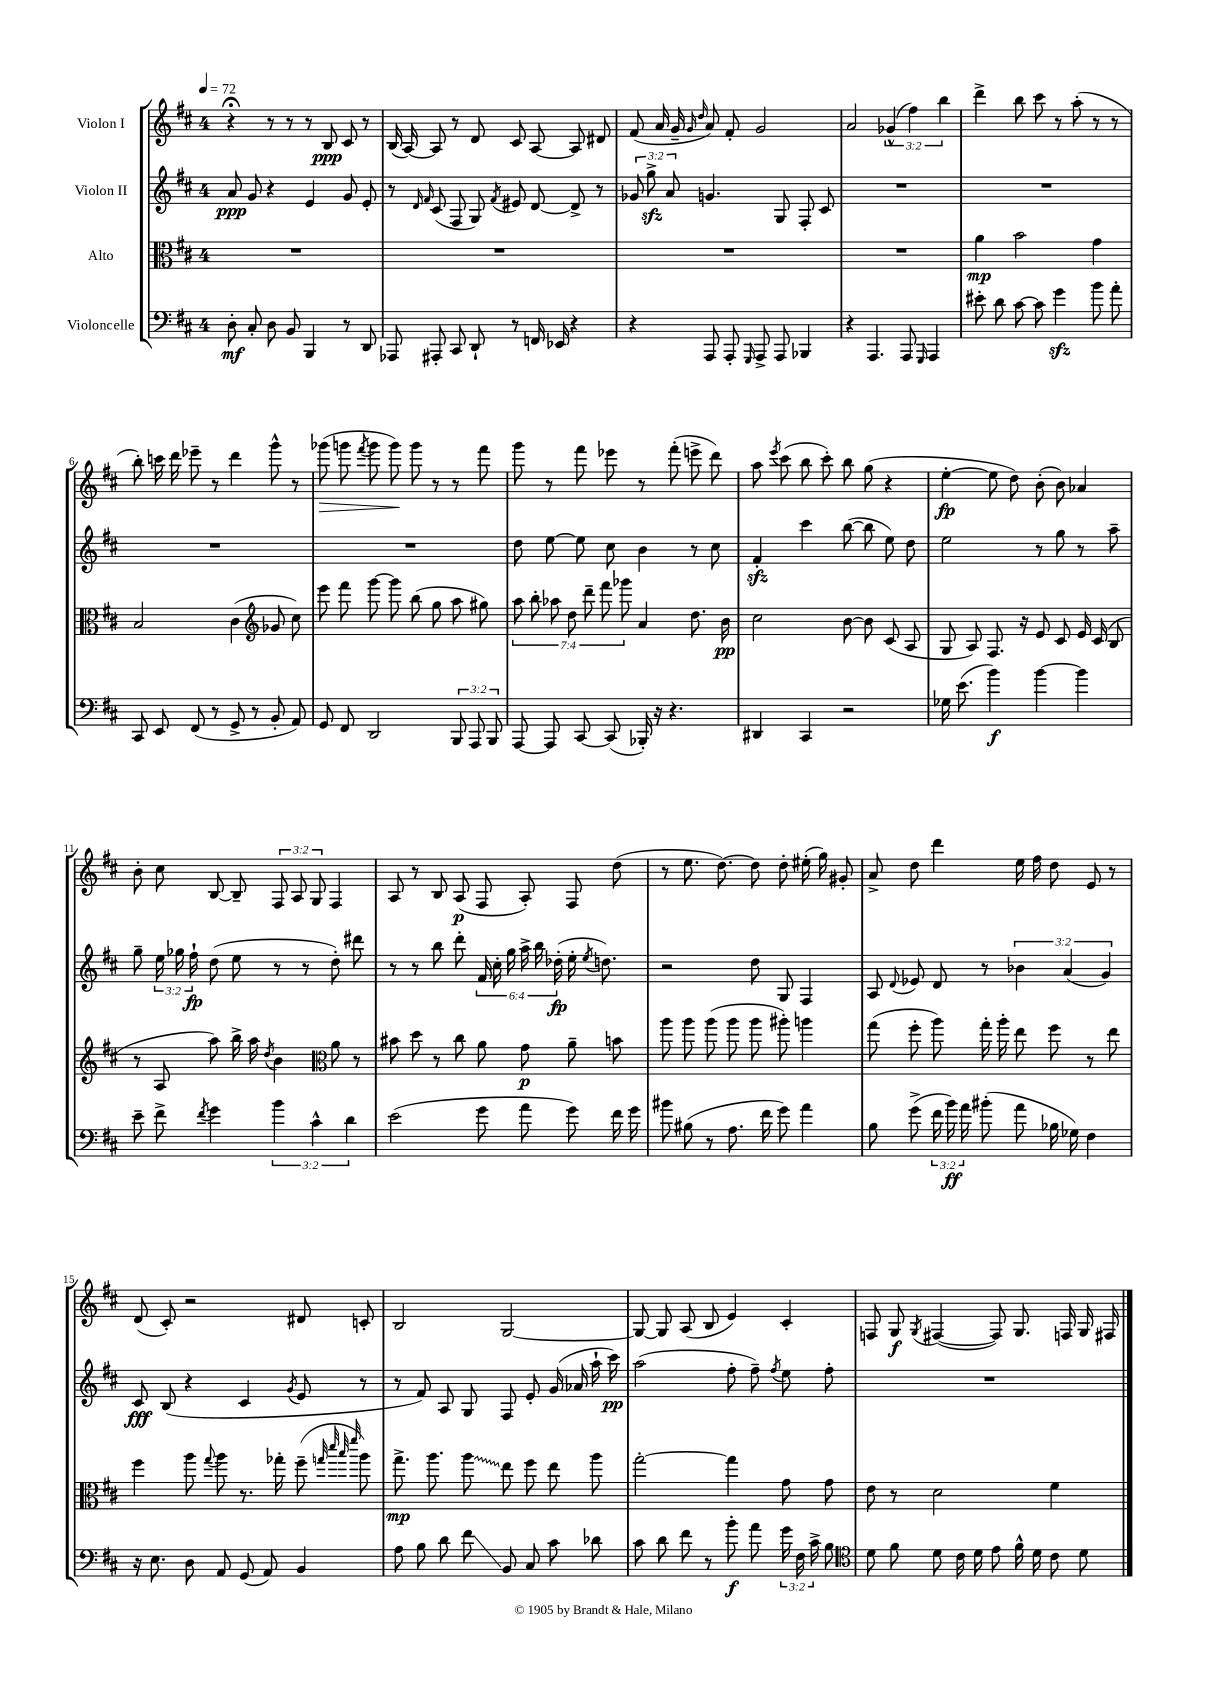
<<
\new StaffGroup <<
\new Staff = "s0" \with { instrumentName = "Violon I" } {
    \clef treble \key d \major \once \override Staff.TimeSignature.style = #'single-digit \time 4/4 \override Staff.TupletNumber.text = #tuplet-number::calc-fraction-text \tempo 4 = 72
    \autoBeamOff r4\fermata r8 r8 r8 b8\ppp cis'8 r8 |
    b16( a16~) a8 r8 d'8 cis'8 a8~ a8 dis'8 |
    fis'8( a'16 g'16-- \grace { g'16 d''16 } a'8) fis'8-. g'2 |
    a'2 \tuplet 3/2 { ges'4-^( fis''4) b''4 } |
    d'''4-> b''8 cis'''8 r8 a''8-.( r8 r8 |
    b''8-.) c'''16 d'''16 ees'''8-- r8 d'''4 g'''8-^ r8 |
    ges'''8\>( g'''8 \acciaccatura { fis'''8 } g'''8 g'''8\!) g'''8 r8 r8 fis'''8 |
    g'''8 r8 fis'''8 ees'''8 r8 fis'''8-.( e'''8-> d'''8) |
    a''8 \acciaccatura { e'''8 } cis'''8( b''8 cis'''8-.) b''8 g''8( r4 |
    e''4~-.\fp e''8 d''8) b'8-.( b'8) aes'4 |
    b'8-. cis''8 b8~ b8-- \tuplet 3/2 { fis8 a8 g8 } fis4 |
    a8 r8 b8 a8\p( fis8 a8-.) fis8 d''8( |
    r8 e''8. d''8.~) d''8 d''8-. eis''16-.( g''16) gis'8-. |
    a'8-> d''8 d'''4 e''16 fis''16 d''8 e'8 r8 |
    d'8( cis'8-.) r2 dis'8 c'8-. |
    b2 g2~ |
    g8~ g8 a8( b8 e'4) cis'4-. |
    f8 g8\f \acciaccatura { g8 } fis4~( fis8) g8. f16 g16 fis16 \bar "|." |
}
\new Staff = "s1" \with { instrumentName = "Violon II" } {
    \clef treble \key d \major \once \override Staff.TimeSignature.style = #'single-digit \time 4/4 \override Staff.TupletNumber.text = #tuplet-number::calc-fraction-text
    \autoBeamOff a'8\ppp g'8 r4 e'4 g'8 e'8-. |
    r8 \grace { d'16 fis'16 } cis'8( fis8 g8) \acciaccatura { fis'8 } eis'8 d'8~ d'8-> r8 |
    \tuplet 3/2 { ges'8 g''8->\sfz a'8 } g'4. g8 fis8-. cis'8 |
    R1 |
    R1 |
    R1 |
    R1 |
    d''8 e''8~ e''8 cis''8 b'4 r8 cis''8 |
    fis'4-.\sfz cis'''4 b''8~( b''8 e''8) d''8 |
    e''2 r8 g''8 r8 a''8-- |
    g''8-- \tuplet 3/2 { e''16 ges''16 fis''16-!\fp } d''8( e''8 r8 r8 d''8-.) dis'''8 |
    r8 r8 b''8 d'''8-. \tuplet 6/4 { fis'16 cis''16-. g''16 a''16-> b''16 des''16-.\fp( } e''16-. \acciaccatura { e''8 } d''8.) |
    r2 d''8 g8 fis4 |
    a8 \appoggiatura { d'8 } ees'8 d'8 r8 \tuplet 3/2 { bes'4 a'4( g'4) } |
    cis'8\fff b8( r4 cis'4 \acciaccatura { g'8 } e'8 r8 |
    r8 fis'8) a8 g8 fis8 e'8-. g'16( aes'16 a''16-! cis'''16\pp) |
    a''2( fis''8-. fis''8--) \acciaccatura { fis''8 } e''8 fis''8-. |
    R1 \bar "|." |
}
\new Staff = "s2" \with { instrumentName = "Alto" } {
    \clef alto \key d \major \once \override Staff.TimeSignature.style = #'single-digit \time 4/4 \override Staff.TupletNumber.text = #tuplet-number::calc-fraction-text
    \autoBeamOff R1 |
    R1 |
    R1 |
    R1 |
    a'4\mp b'2 g'4 |
    b2 cis'4( \clef treble ges'8 cis''8) |
    e'''8 fis'''8 g'''8~ g'''8 b''8( g''8 a''8 gis''8) |
    \tuplet 7/4 { a''8 b''8-. aes''8 d''8 d'''8-- fis'''8 ges'''8 } a'4 d''8. b'16\pp |
    cis''2 b'8~ b'8 cis'8( a8 |
    g8 a8) fis8. r16 e'8 cis'8 e'16 cis'16( b8 |
    r8 a8 a''8) b''16-> a''16 \acciaccatura { d''8 } b'4 \clef alto a'8 r8 |
    bis'8 d''8 r8 cis''8 a'8 g'8\p a'8-- b'8 |
    a''8 a''8 a''8( a''8 a''8 ais''8-.) a''4 |
    g''8( fis''8-. a''8) g''16-. a''16-. e''8 fis''8 r8 e''8 |
    fis''4 a''8 \appoggiatura { g''8 } a''8 r8. ges''16-. fis''8--( \grace { g''32 d'''32 b''32 fis'''32 } a''8) |
    g''8.->\mp a''8. \once \override Glissando.style = #'zigzag a''8\glissando e''8 fis''8 e''8 a''8 |
    g''2~-. g''4 g'8 g'8 |
    e'8 r8 d'2 fis'4 \bar "|." |
}
\new Staff = "s3" \with { instrumentName = "Violoncelle" } {
    \clef bass \key d \major \once \override Staff.TimeSignature.style = #'single-digit \time 4/4 \override Staff.TupletNumber.text = #tuplet-number::calc-fraction-text
    \autoBeamOff d8-.\mf cis8-. d8 b,8 b,,4 r8 d,8 |
    aes,,8 ais,,8-. cis,8 d,8-! r8 f,16 ees,16 r4 |
    r4 a,,8 a,,8-. \grace { g,,16 } a,,8-> a,,8 bes,,4 |
    r4 a,,4. a,,8 \grace { g,,16 } a,,4 |
    eis'8-. d'8 cis'8~ cis'8 g'4\sfz b'8 a'8-. |
    cis,8 e,8 fis,8( r8 g,8-> r8 b,8-. a,8) |
    g,8 fis,8 d,2 \tuplet 3/2 { b,,8 a,,8 b,,8 } |
    a,,8~ a,,8 cis,8~ cis,8( bes,,16-.) r16 r4. |
    dis,4 cis,4 r2 |
    ges16 e'8.( b'4\f) b'4~ b'4 |
    e'8-- fis'8-> \acciaccatura { fis'8 } g'4 \tuplet 3/2 { b'4 cis'4-^ d'4 } |
    e'2( g'8 a'8 g'8) fis'16 g'16 |
    bis'8 bis8( r8 a8. fis'16 g'8) a'4 |
    b8 g'8->( \tuplet 3/2 { fis'16 b'16\ff) a'16 } bis'8-.( a'8 bes16 ges16) fis4 |
    r16 e8. d8 a,8 g,8( a,8) b,4 |
    a8 b8 d'8 fis'8\glissando b,8 cis8 cis'8 des'8 |
    cis'8 d'8 fis'8 r8 b'8-.\f a'8 \tuplet 3/2 { g'16 fis16 cis'16-> } b8 |
    \clef tenor d'8 fis'8 d'8 cis'16 d'16 e'8 fis'16-^ d'16 cis'8 d'8 \bar "|." |
}
>>
>>
